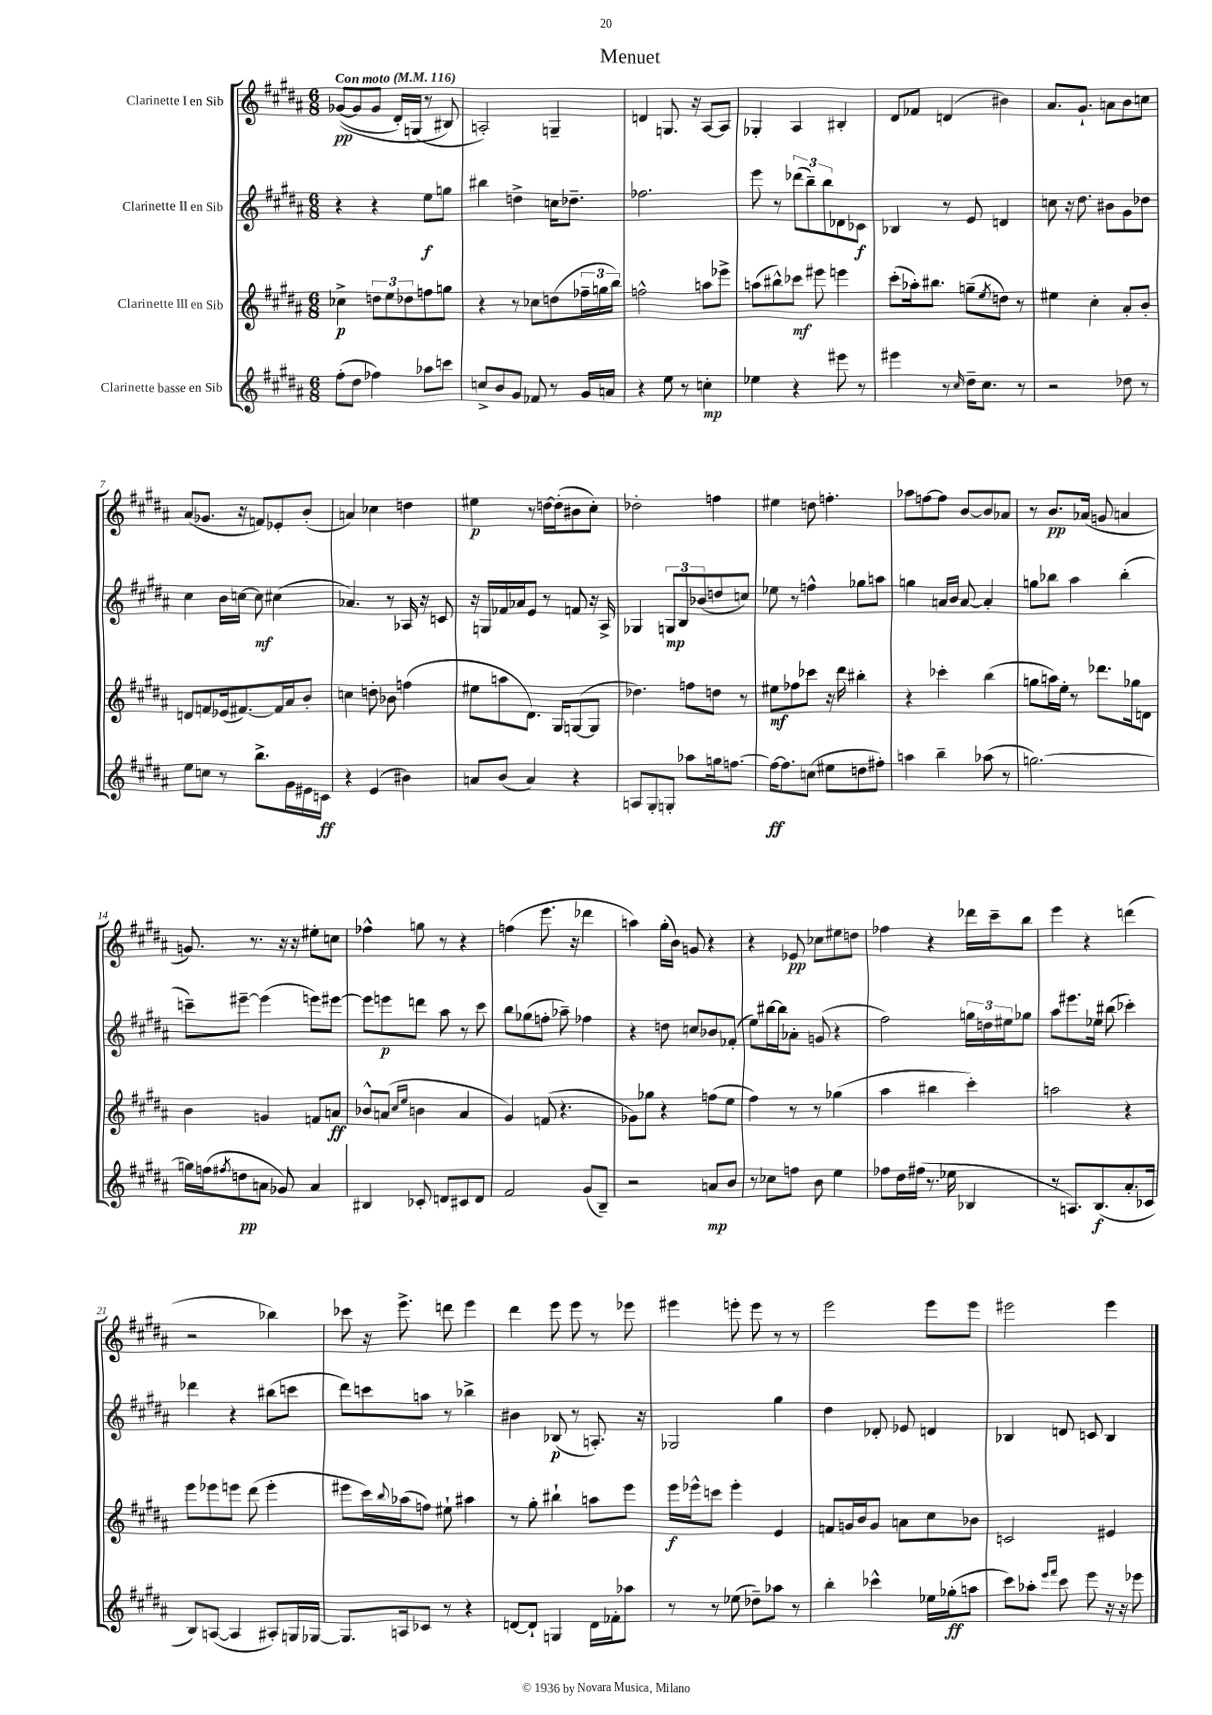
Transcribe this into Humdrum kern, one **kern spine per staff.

**kern	**kern	**kern	**kern
*staff4	*staff3	*staff2	*staff1
*clefG2	*clefG2	*clefG2	*clefG2
*k[f#c#g#d#a#]	*k[f#c#g#d#a#]	*k[f#c#g#d#a#]	*k[f#c#g#d#a#]
*M6/8	*M6/8	*M6/8	*M6/8
*MM116	*MM116	*MM116	*MM116
(8ff#'	4cc-^	4r	&(([8g-
8dd#	.	.	8g-]
4ff-)	12dd	4r	8g-
.	12ee	.	.
.	.	.	16d#')
.	12dd-	.	.
.	.	.	(16G
8aa-	8ff	8ee	8r
8ccc	8gg	8gg	8B#&)
=	=	=	=
8cc^	4r	4bb#	2A')
8b	.	.	.
8g#	8r	4dd^	.
8f-	8cc-	.	.
8r	(8dd	16cc	4G~
.	.	8.dd-~	.
16g#	24ff-~	.	.
.	24gg	.	.
16a	.	.	.
.	24bb)	.	.
=	=	=	=
4r	2ff^^	2.ff-	4d
8ee	.	.	8.G
8r	.	.	.
.	.	.	16r
4cc'	8aa	.	[8A#
.	8eee-^	.	8A#]
=	=	=	=
4ee-	(8aa	8eee	4G-'
.	8bb#^^)	8r	.
4r	8ccc-	(12ddd-	4A#
.	.	12bb~)	.
.	8eee#	.	.
.	.	12bb	.
8eee#	4eee	8d-	4B#'
8r	.	8c-	.
=	=	=	=
4eee#	(8ccc#'	4B-	8d#
.	16aa-')	.	8f-
.	8.bb#	.	.
8r	.	8r	(4d
16qqcc#	.	.	.
16dd#~	(8gg~	8e	.
8.cc#	.	.	.
.	8qee	.	.
.	8dd)	4d	4b#)
8r	8r	.	.
=	=	=	=
2r	4ee#	8cc	8.a#
.	.	16r	.
.	.	8.dd#	8.g#`
.	4cc#'	.	.
.	.	8b#	8a
8dd-	8a#'	8g#	8b
8r	8b'	8dd-	8cc
=	=	=	=
8ee	8d	4cc#	(8a#
8cc	8f	.	8.g-
8r	(16e-	16b	.
.	[8.f#)	[16cc	16r
8.bb^	.	8cc]	8f)
.	16f#]	(4cc#	8e-'
16g#	16a#	.	.
16e#	8b'	.	(8b'
16c	.	.	.
=	=	=	=
4r	4cc	4.a-)	4a)
(4e	8dd'	.	4cc-
.	8b-	8r	.
4b#)	(4ff	16A-	4dd
.	.	16r	.
.	.	8c	.
=	=	=	=
8a	8ee#	16r	4ee#
.	.	16G	.
(8b	8aa	16f-	.
.	.	16a-	.
4a)	8.d#)	8e	8r
.	.	8r	[16dd
.	16G#	.	(16dd']
4r	([8G	8f	8b#
.	8G]	16r	8cc#')
.	.	16A#^	.
=	=	=	=
8A	4.dd-)	4G-	2dd-'
8G#'	.	.	.
8G'	.	12G	.
.	.	12B	.
8aa-	8ff	.	.
.	.	(12b-	.
16gg	8dd	8dd	4ff
[8.ff	.	.	.
.	8r	8cc)	.
=	=	=	=
16ff_	8ee#	8ee-	4ee#
8.ff]	.	.	.
.	8ff-	8r	.
(8cc	8ccc-	4ff^^	8dd
8ee#	16r	.	4.ff'
.	16ddd#	.	.
8dd	4bb#'	8gg-	.
8ff#')	.	8aa	.
=	=	=	=
4aa	4r	4gg	8aa-
.	.	.	[8ff
4bb~	4ccc-'	16a	8ff]
.	.	16b	.
.	.	[8a	[8b
(8aa-	(4bb	4a']	8b]
8r	.	.	8a-
=	=	=	=
[2.gg)	8gg	8gg	8r
.	16aa)	8bb-	8.b
.	16ee'	.	.
.	8r	4aa#	.
.	.	.	(16a-
.	8.ddd-	.	8g
.	.	(4bb-'	4a
.	16gg-	.	.
.	8d	.	.
=	=	=	=
16gg]	4b	8ccc~)	8.g)
(16ff	.	.	.
8qff#	.	.	.
8dd	.	[8eee#~	.
.	.	.	8.r
8a	4g	(4eee#]	.
8g-)	.	.	16r
.	.	.	16r
4a	8f	8eee)	8ee#'
.	8a	[8eee#	8cc
=	=	=	=
4B#	8b-^^	8eee#]	4ff-^^
.	(8a	8eee	.
.	16qqcc#	.	.
.	16qqee	.	.
8c-'	4b	8ddd	8gg
8d	.	8aa#	8r
8c#	4a	8r	4r
8d	.	8ccc#	.
=	=	=	=
2f#	4g#)	8bb	(4ff
.	.	(8gg-	.
.	(8f	8ff'	8.eee
.	4.r	8aa-~)	.
.	.	.	16r
(8g#	.	4ff-	4ddd-
8B~)	.	.	.
=	=	=	=
2r	8g-)	4r	4aa)
.	8gg-	.	.
.	4r	8dd	(16gg#'
.	.	.	16b)
.	.	8cc	8g
8a	(8ff	8b-	4r
8b	8ee	(8f-'	.
=	=	=	=
8r	4ff#)	8ee)	4r
8cc-	.	[16bb#	.
.	.	16bb#]	.
8ff	8r	8a-'	8e-
8b	8r	(8g	8cc-
4ee	(4gg-	4r	8ee#
.	.	.	8dd
=	=	=	=
8ff-	4aa#	2ff#)	4ff-
16dd#	.	.	.
(16ff#	.	.	.
8.r	4bb#	.	4r
16ee-	.	.	.
4B-	4ccc#')	24gg	16ddd-
.	.	24dd	.
.	.	.	16ccc#~
.	.	24ee#	.
.	.	8gg-	8bb
=	=	=	=
8r	2aa	8aa#	4eee
8.A)	.	8.eee#	.
.	.	.	4r
(8.B	.	16ee-	.
.	.	(8bb#	.
8.a#'	4r	4ccc-')	(4ddd
16c-	.	.	.
=	=	=	=
8B)	8eee	4ddd-	2r
([8A	8eee-	.	.
4A]	8eee	4r	.
.	(8ddd#	.	.
8A#')	4eee'	(8bb#	4bb-)
16G	.	8ccc	.
[16G-	.	.	.
=	=	=	=
8.G-]	8eee#	8ddd#)	8ccc-
.	16ccc#)	8ccc	16r
.	8qqbb	.	.
16A	(16aa-	.	8.eee^
8c-	8ff)	8aa	.
8r	8ee#`	8r	8ddd
4r	4aa#	4bb-^	4eee
=	=	=	=
[8d	8r	4b#	4ddd#
8d`]	8gg#'	.	.
4G	4bb#`	(8B-	8eee
.	.	8r	8eee
16d	8aa	8.A')	8r
16f-'	.	.	.
8aa-	8eee	.	8eee-
.	.	16r	.
=	=	=	=
8r	16eee	2G-	4eee#
.	16eee-^^	.	.
8r	8ccc	.	.
(8ee-	4eee-'	.	8eee'
8dd-~)	.	.	8eee
8aa-	4e	4gg#	8r
8r	.	.	8r
=	=	=	=
4bb'	8f	4dd#	2eee
.	16g	.	.
.	16b	.	.
4ccc-^^	8g	8d-'	.
.	8a	8e-	.
16ee-	8cc#	4d	8eee
(16gg-'	.	.	.
8aa	8b-	.	8eee
=	=	=	=
8ccc#)	2c	4B-	2eee#
8aa-'	.	.	.
16qqeee	.	.	.
16qqfff#	.	.	.
8ccc#	.	8d	.
8eee	.	8c	.
16r	4e#	4B-	4eee#
16r	.	.	.
8eee-	.	.	.
==	==	==	==
*-	*-	*-	*-
